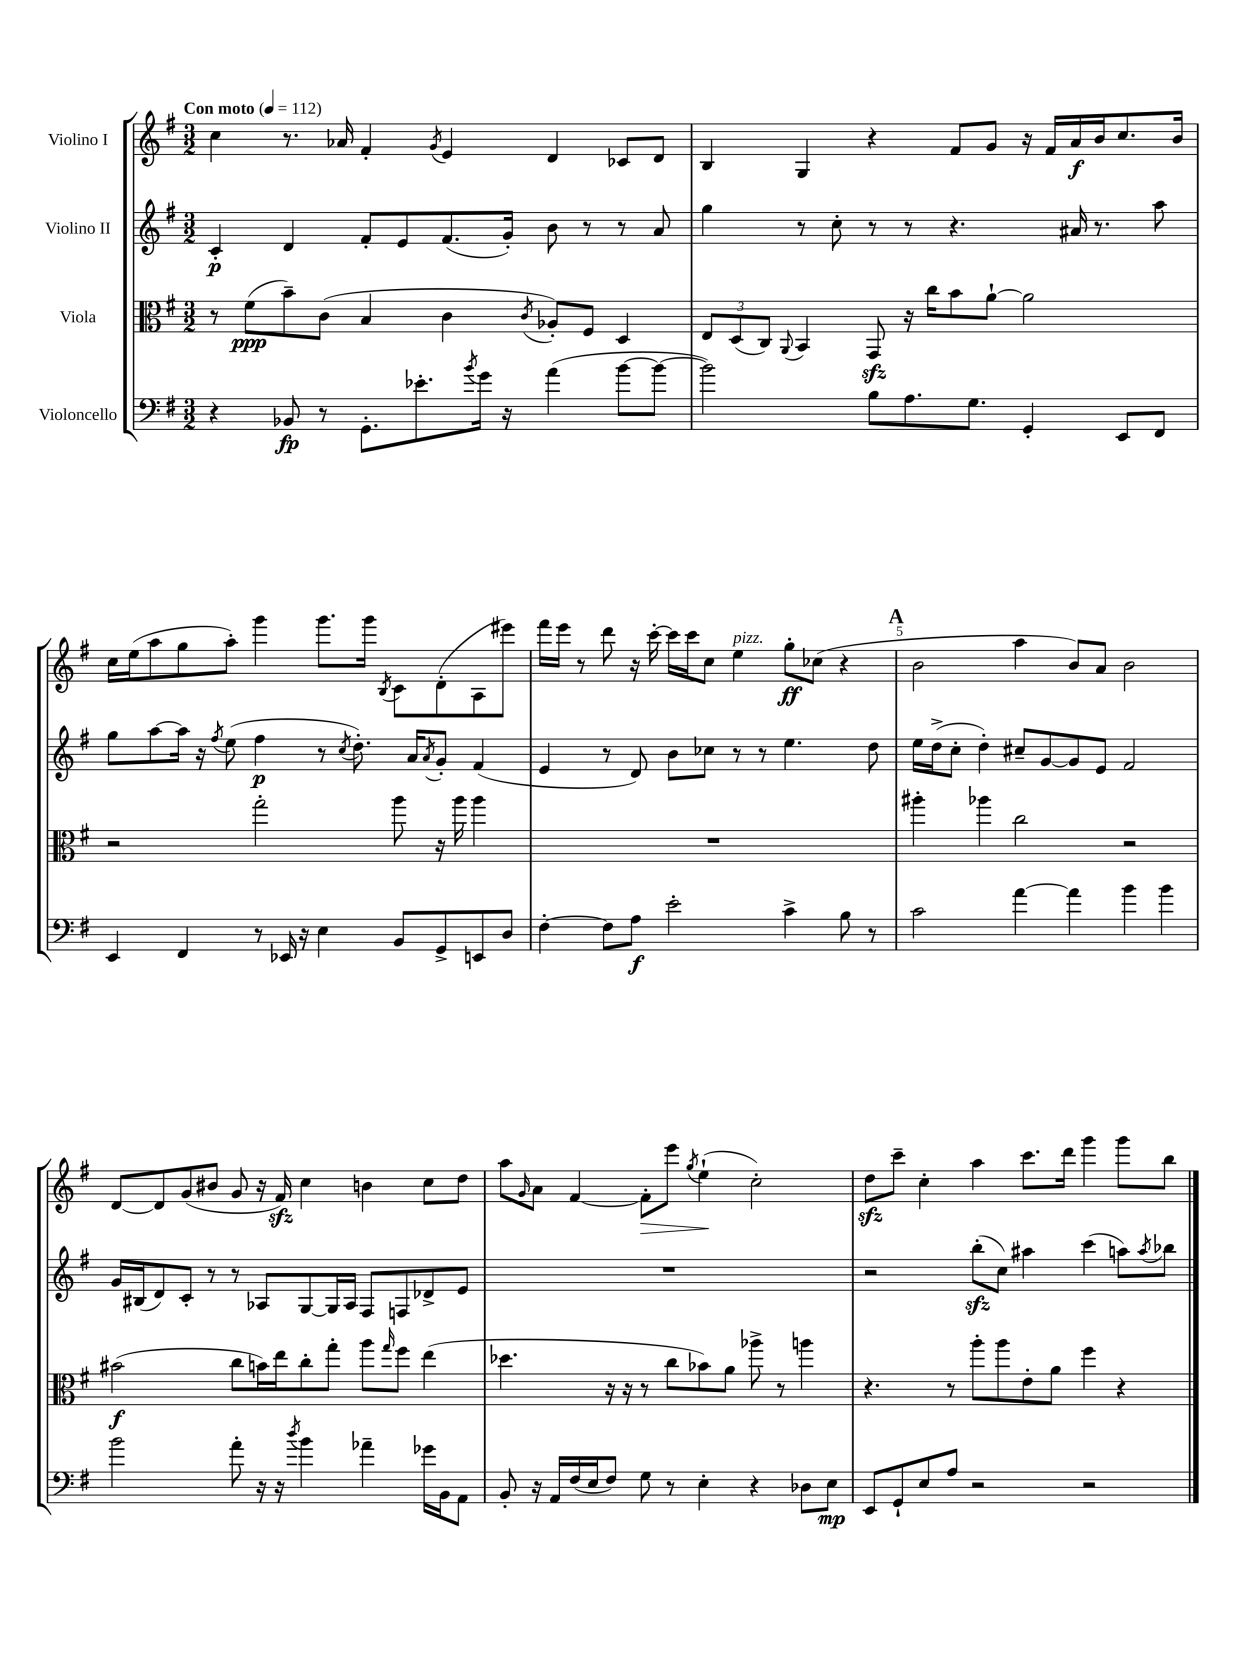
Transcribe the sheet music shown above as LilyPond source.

<<
\new StaffGroup <<
\new Staff = "s0" \with { instrumentName = "Violino I" } {
    \clef treble \key g \major \numericTimeSignature \time 3/2 \tempo "Con moto" 4 = 112
    c''4 r8. aes'16 fis'4-. \acciaccatura { g'8 } e'4 d'4 ces'8 d'8 |
    b4 g4 r4 fis'8 g'8 r16 fis'16 a'16\f b'16 c''8. b'16 |
    c''16 e''16( a''8 g''8 a''8-.) g'''4 g'''8. g'''16 \acciaccatura { b8 } c'8 d'8-.( a8 eis'''8) |
    fis'''16 e'''16 r8 d'''8 r16 c'''16~-. c'''16 c'''16 c''8 e''4^\markup { \italic "pizz." } g''8-.\ff ces''8( r4 |
    \mark \markup { \bold "A" } b'2 a''4 b'8) a'8 b'2 |
    d'8~ d'8 g'8( bis'8 g'8 r16 fis'16\sfz) c''4 b'4 c''8 d''8 |
    a''8 \grace { g'16 } a'8 fis'4~ fis'8-.\> e'''8 \acciaccatura { g''8 } e''4-!\!( c''2-.) |
    d''8\sfz c'''8-- c''4-. a''4 c'''8. d'''16 g'''4 g'''8 b''8 \bar "|." |
}
\new Staff = "s1" \with { instrumentName = "Violino II" } {
    \clef treble \key g \major \numericTimeSignature \time 3/2
    c'4-.\p d'4 fis'8-. e'8 fis'8.( g'16-.) b'8 r8 r8 a'8 |
    g''4 r8 c''8-. r8 r8 r4. ais'16 r8. a''8 |
    g''8 a''8~ a''16 r16 \acciaccatura { fis''8 } e''8( fis''4\p r8 \acciaccatura { c''8 } d''8.-.) a'16 \acciaccatura { a'8 } g'8-. fis'4( |
    e'4 r8 d'8) b'8 ces''8 r8 r8 e''4. d''8 |
    \mark \markup { \bold "A" } e''16 d''16->( c''8-. d''4-.) cis''8-- g'8~ g'8 e'8 fis'2 |
    g'16 bis16( d'8) c'8-. r8 r8 aes8 g8~ g16 aes16 fis8 f8 des'8-> e'8 |
    R1. |
    r2 b''8-.\sfz( c''8) ais''4 c'''4( a''8) \acciaccatura { a''8 } bes''8 \bar "|." |
}
\new Staff = "s2" \with { instrumentName = "Viola" } {
    \clef alto \key g \major \numericTimeSignature \time 3/2
    r8 fis'8\ppp( b'8--) c'8( b4 c'4 \acciaccatura { c'8 } aes8-.) fis8 d4 |
    \tuplet 3/2 { e8 d8( c8) } \appoggiatura { a,8 } b,4 g,8\sfz r16 c''16 b'8 a'8~-! a'2 |
    r2 g''2-. a''8 r16 a''16 a''4 |
    R1. |
    \mark \markup { \bold "A" } ais''4-. aes''4 c''2 r2 |
    bis'2\f( c''8 b'16) e''16 c''8-. g''8-. a''8 \grace { g''16 } fis''8 e''4( |
    des''4. r16 r16 r8 c''8 bes'8) a'8 aes''8-> r8 a''4 |
    r4. r8 a''8-. a''8 e'8-. a'8 fis''4 r4 \bar "|." |
}
\new Staff = "s3" \with { instrumentName = "Violoncello" } {
    \clef bass \key g \major \numericTimeSignature \time 3/2
    r4 bes,8\fp r8 g,8.-. ees'8.-. \acciaccatura { b'8 } g'16 r16 a'4( b'8~ b'8~ |
    b'2) b8 a8. g8. g,4-. e,8 fis,8 |
    e,4 fis,4 r8 ees,16 r16 e4 b,8 g,8-> e,8 d8 |
    fis4~-. fis8 a8\f e'2-. c'4-> b8 r8 |
    \mark \markup { \bold "A" } c'2 a'4~ a'4 b'4 b'4 |
    b'2 a'8-. r16 r16 \acciaccatura { d''8 } b'4 aes'4-- ges'16 b,16 a,8 |
    b,8-. r16 a,16 fis16( e16 fis8) g8 r8 e4-. r4 des8 e8\mp |
    e,8 g,8-! e8 a8 r2 r2 \bar "|." |
}
>>
>>
\layout { \context { \Score \override BarNumber.break-visibility = ##(#f #t #t) barNumberVisibility = #(every-nth-bar-number-visible 5) } }
